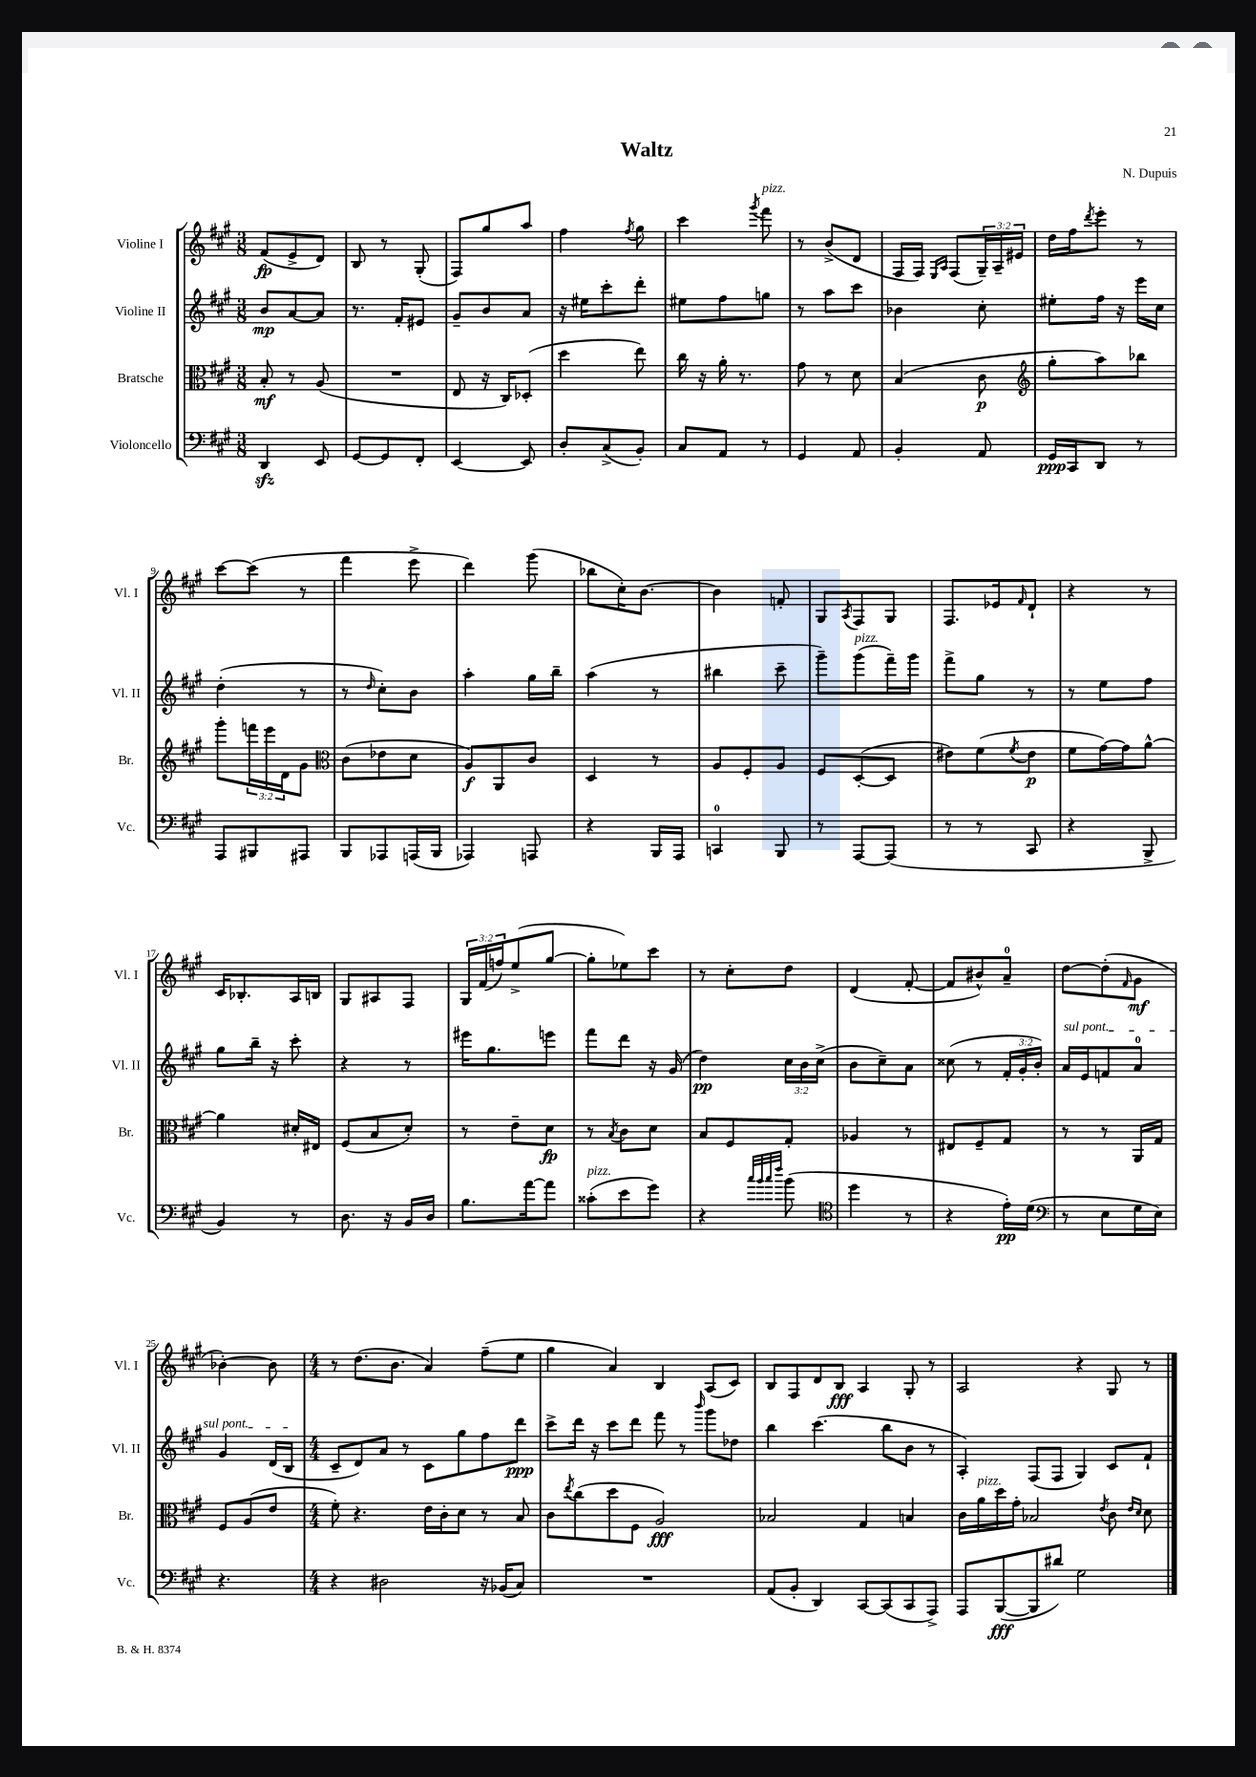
\header { title = "Waltz" composer = "N. Dupuis" }
<<
\new StaffGroup <<
\new Staff = "s0" \with { instrumentName = "Violine I" shortInstrumentName = "Vl. I" } {
    \clef treble \key a \major \numericTimeSignature \time 3/8 \override Staff.TupletNumber.text = #tuplet-number::calc-fraction-text
    fis'8\fp( e'8-> d'8) |
    b8 r8 gis8-.( |
    fis8) gis''8 a''8 |
    fis''4 \acciaccatura { fis''8 } gis''8 |
    cis'''4 \acciaccatura { gis'''8 } fis'''8^\markup { \italic "pizz." } |
    r8 b'8->( d'8 |
    fis16 fis16) \grace { e16 a16 } fis8( \tuplet 3/2 { gis16--) a16-- eis'16 } |
    d''16 fis''16 \acciaccatura { d'''8 } e'''8-. r8 |
    cis'''8~ cis'''8( r8 |
    fis'''4 e'''8-> |
    d'''4) gis'''8( |
    bes''8 cis''16-.) b'8.~ |
    b'4 f'8-. |
    gis8 \acciaccatura { a8 } fis8 gis8 |
    fis8. ees'16 \grace { fis'16 } d'8-! |
    r4 r8 |
    cis'16 bes8.-. a16 b16 |
    gis8 ais8 fis8 |
    \tuplet 3/2 { gis16 fis'16( f''16) } e''8->( gis''8~ |
    gis''8-. ees''8) cis'''8 |
    r8 cis''8-. d''8 |
    d'4( fis'8~-. |
    fis'8 bis'8-^) a'8-0-- |
    d''8~ d''8-.( \grace { fis'16 } gis'8\mf |
    bes'4~-.) bes'8 |
    \numericTimeSignature \time 4/4 r8 d''8.( b'8. a'4) fis''8--( e''8 |
    gis''4 a'4) b4 a8( cis'8) |
    b8 fis8 d'8 b8\fff a4 gis8-. r8 |
    a2 r4 gis8 r8 \bar "|." |
}
\new Staff = "s1" \with { instrumentName = "Violine II" shortInstrumentName = "Vl. II" } {
    \clef treble \key a \major \numericTimeSignature \time 3/8 \override Staff.TupletNumber.text = #tuplet-number::calc-fraction-text
    b'8\mp a'8~ a'8 |
    r8. fis'16-. eis'8 |
    gis'8-- b'8 a'8 |
    r16 eis''16 cis'''8-. d'''8-. |
    eis''8 fis''8 g''8 |
    r8 a''8 cis'''8 |
    bes'4 cis''8-. |
    eis''8-. fis''16 r16 e'''16 cis''16 |
    d''4-.( r8 |
    r8 \grace { d''16 } cis''8-.) b'8 |
    a''4-. gis''16 b''16-- |
    a''4( r8 |
    bis''4 cis'''8-- |
    gis'''8--) gis'''8^\markup { \italic "pizz." }( fis'''16--) gis'''16 |
    fis'''8-> gis''8 r8 |
    r8 e''8 fis''8 |
    gis''8 b''16-- r16 cis'''8-. |
    r4 r8 |
    eis'''16 gis''8. e'''8 |
    fis'''8 d'''8 r16 gis'16( |
    d''4\pp) \tuplet 3/2 { cis''16 b'16 cis''16->( } |
    b'8 cis''8--) a'8 |
    cisis''8( r8 \tuplet 3/2 { fis'16-. gis'16-. b'16-.) } |
    \once \override TextSpanner.bound-details.left.text = \markup { \italic "sul pont." } a'16\startTextSpan e'16 f'8 a'8-0 |
    gis'4 d'16( b16\stopTextSpan |
    \numericTimeSignature \time 4/4 cis'8-- d'8) a'8 r8 cis'8 gis''8 fis''8 d'''8\ppp |
    cis'''8-> d'''16 r16 cis'''8 d'''8 fis'''8 r8 \grace { b'''16 } gis'''8 des''8 |
    b''4 cis'''4.( b''8 b'8 r8 |
    a4-.) fis8( fis8 gis4) cis'8 fis'8-! \bar "|." |
}
\new Staff = "s2" \with { instrumentName = "Bratsche" shortInstrumentName = "Br." } {
    \clef alto \key a \major \numericTimeSignature \time 3/8 \override Staff.TupletNumber.text = #tuplet-number::calc-fraction-text
    b8-.\mf r8 a8( |
    R4. |
    e8 r16 cis16) des8-.( |
    d''4 e''8) |
    cis''16 r16 a'16-. r8. |
    gis'8 r8 d'8 |
    b4( cis'8\p |
    \clef treble gis''8-. a''8) bes''8 |
    gis'''8-. \tuplet 3/2 { f'''16 e'''16 d'16 } gis'8 |
    \clef alto cis'8( ees'8 d'8 |
    a8\f) a,8 cis'8 |
    d4 r8 |
    a8 fis8-. a8 |
    fis8 d8~-.( d8 |
    eis'8) fis'8( \acciaccatura { fis'8 } eis'8\p |
    fis'8 gis'16~) gis'16 a'8~-^ |
    a'4 dis'16-. eis16 |
    fis8( b8 d'8-.) |
    r8 e'8-- d'8\fp |
    r8 \acciaccatura { b8 } cis'8 d'8 |
    b8 fis8 gis8-. |
    aes4 r8 |
    eis8 fis8-- gis8 |
    r8 r8 a,16 gis16 |
    fis8 a8( e'8 |
    \numericTimeSignature \time 4/4 fis'8-.) r4. e'16 cis'16-. d'8 r8 b8 |
    cis'8 \acciaccatura { e''8 } cis''8( d''8 fis8 a2\fff) |
    bes2 gis4 b4 |
    cis'16 a'16^\markup { \italic "pizz." } d''16 gis'16-. bes2 \acciaccatura { e'8 } cis'8 \grace { e'16 d'16 } d'8 \bar "|." |
}
\new Staff = "s3" \with { instrumentName = "Violoncello" shortInstrumentName = "Vc." } {
    \clef bass \key a \major \numericTimeSignature \time 3/8
    d,4\sfz e,8 |
    gis,8~ gis,8 fis,8-. |
    e,4~ e,8 |
    d8-. cis8->( b,8-.) |
    cis8 a,8 r8 |
    gis,4 a,8 |
    b,4-. a,8 |
    gis,16\ppp cis,16 d,8 r8 |
    a,,8 bis,,8 ais,,8 |
    b,,8 aes,,8 a,,16( b,,16 |
    aes,,4) a,,8 |
    r4 b,,16 a,,16 |
    c,4-0 b,,8 |
    r8 a,,8~ a,,8( |
    r8 r8 cis,8 |
    r4 b,,8-> |
    b,4) r8 |
    d8. r16 b,16 d16 |
    b8. a'16~ a'8 |
    cisis'8-.^\markup { \italic "pizz." }( e'8 gis'8) |
    r4 \grace { cis''32 b'32 cis''32 fis''32 } b'8( |
    \clef tenor d''4 r8 |
    r4 e'16-.\pp) d'16( |
    \clef bass r8 e8 gis16 e16) |
    r4. |
    \numericTimeSignature \time 4/4 r4 dis2 r16 bes,16( cis8) |
    R1 |
    a,8( b,8-. d,4) cis,8~ cis,8( cis,8 a,,8->) |
    a,,8 b,,8~\fff( b,,8 dis'8) gis2 \bar "|." |
}
>>
>>
